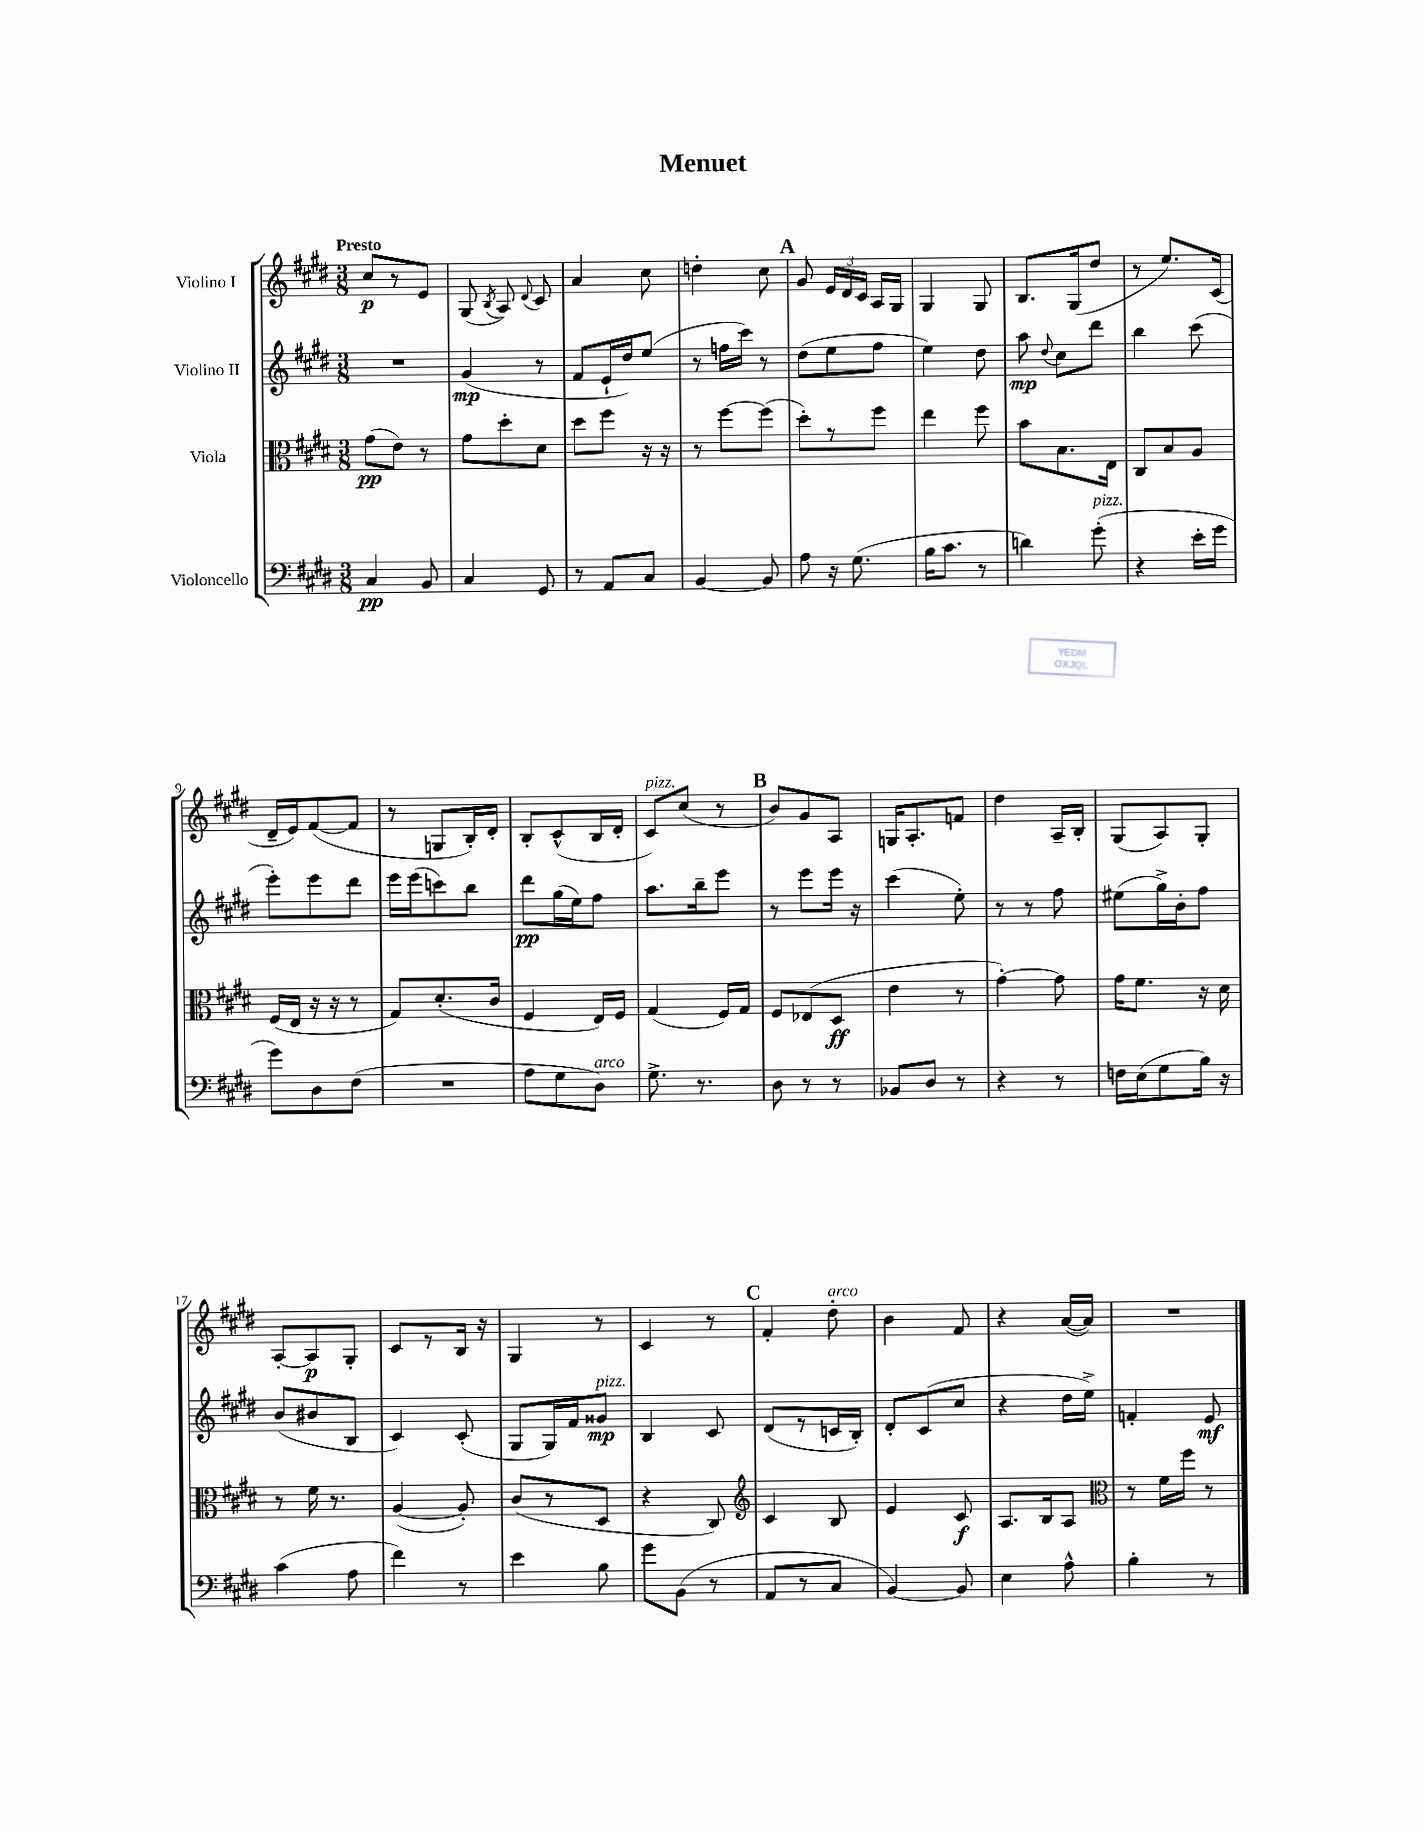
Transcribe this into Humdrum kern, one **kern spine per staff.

**kern	**kern	**kern	**kern
*staff4	*staff3	*staff2	*staff1
*clefF4	*clefC3	*clefG2	*clefG2
*k[f#c#g#d#]	*k[f#c#g#d#]	*k[f#c#g#d#]	*k[f#c#g#d#]
*M3/8	*M3/8	*M3/8	*M3/8
4C#	(8g#	4.r	8cc#
.	8e)	.	8r
8BB	8r	.	8e
=	=	=	=
4C#	8g#	(4g#	(8G#
.	.	.	8qB
.	8dd#'	.	8A)
.	.	.	8qqd#
8GG#	8d#	8r	8c#
=	=	=	=
8r	8dd#	8f#	4a
8AA	8ff#	16e`	.
.	.	16dd#)	.
8C#	16r	(8ee	8cc#
.	16r	.	.
=	=	=	=
[4BB	8r	8r	4dd'
.	[8ff#	16ff	.
.	.	16ccc#)	.
8BB]	(8ff#]	8r	8cc#
=	=	=	=
8A	8dd#')	(8dd#	8g#
16r	8r	8ee	24e
.	.	.	24d#
(8.G#	.	.	.
.	.	.	24c#
.	8ff#	8ff#	16A
.	.	.	16G#
=	=	=	=
16B	4ee	4ee)	4G#
8.c#	.	.	.
8r	8ff#	8dd#	8G#
=	=	=	=
4d)	8b	8aa	8.B
.	.	8qqdd#	.
.	8.B	8cc#	.
.	.	.	(16G#
(8g#'	.	8ddd#	8dd#
.	16E	.	.
=	=	=	=
4r	8C#	4bb	8r
.	8B	.	8.ee)
16e'	8A	(8ccc#	.
16g#	.	.	(16c#
=	=	=	=
8g#)	(16F#	8eee')	16d#~
.	16E	.	16e)
8D#	16r	8eee	([8f#
.	16r	.	.
(8F#	8r	8ddd#	8f#]
=	=	=	=
4.r	8G#)	16eee	8r
.	.	(16eee	.
.	(8.d#'	8ccc)	8G
.	.	8bb	16B')
.	16c#	.	16d#'
=	=	=	=
8A	4F#	8ddd#	8B'
8G#	.	(16gg#	(8c#^^
.	.	16ee)	.
8D#)	16E)	8ff#	16B
.	16F#	.	16d#'
=	=	=	=
8.G#^	(4G#	8.aa	8c#)
.	.	.	(8cc#
8.r	.	16bb~	.
.	16F#)	8eee	8r
.	16G#	.	.
=	=	=	=
8D#	8F#	8r	8b)
8r	(8E-	8eee	8g#
8r	8D#	16eee	8A
.	.	16r	.
=	=	=	=
8BB-	4e	(4ccc#	16G
.	.	.	8.A'
8D#	.	.	.
8r	8r	8ee')	8f
=	=	=	=
4r	[4g#')	8r	4dd#
.	.	8r	.
8r	8g#]	8ff#	16A~
.	.	.	16B'
=	=	=	=
16F	16g#	(8ee#	(8G#
(16E	8.f#	.	.
8G#	.	16gg#^)	8A)
.	.	16b'	.
16B)	16r	8ff#	8G#'
16r	16d#	.	.
=	=	=	=
(4c#	8r	(8b	[8A'
.	16f#	8b#	8A]
.	8.r	.	.
8A	.	8B	8G#'
=	=	=	=
4f#)	([4A	4c#)	8c#
.	.	.	8r
8r	8A'])	(8c#'	16B
.	.	.	16r
=	=	=	=
4e	(8c#	8G#	4G#
.	8r	16G#)	.
.	.	16f#	.
8B	8D#	8g##	8r
=	=	=	=
8g#	4r	4B	4c#
(8BB	.	.	.
8r	8C#)	8c#	8r
=	=	=	=
*	*clefG2	*	*
8AA	4c#	(8d#	4f#'
8r	.	8r	.
8C#	8B	16c	8dd#'
.	.	16B')	.
=	=	=	=
[4BB)	4e	8d#'	4b
.	.	(8c#	.
8BB]	8c#	8cc#	8f#
=	=	=	=
4E	8.A	4r	4r
.	16B	.	.
8A^^	8A	16dd#	([16a
.	.	16ee^)	16a])
=	=	=	=
*	*clefC3	*	*
4B'	8r	4f'	4.r
.	16f#	.	.
.	16ff#	.	.
8r	8r	8e	.
==	==	==	==
*-	*-	*-	*-
